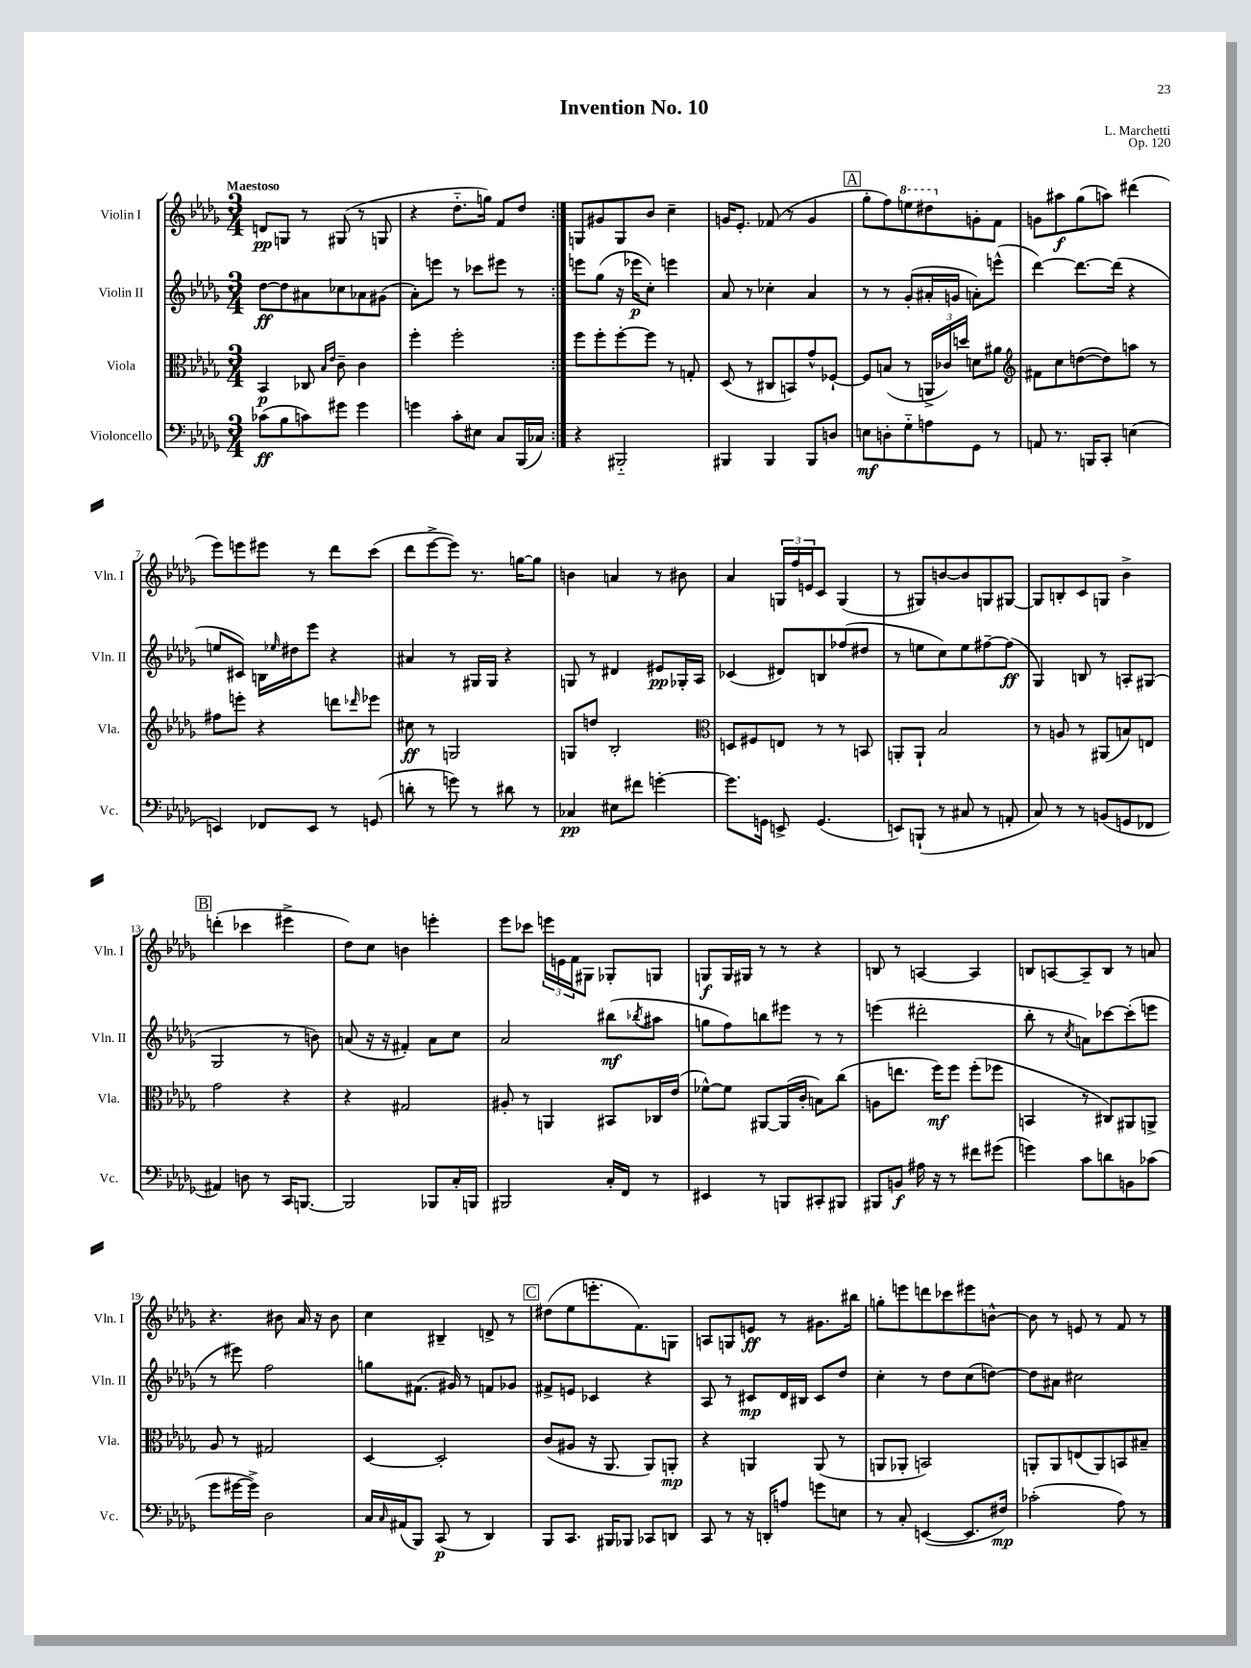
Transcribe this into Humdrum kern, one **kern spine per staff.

**kern	**kern	**kern	**kern
*staff4	*staff3	*staff2	*staff1
*clefF4	*clefC3	*clefG2	*clefG2
*k[b-e-a-d-g-]	*k[b-e-a-d-g-]	*k[b-e-a-d-g-]	*k[b-e-a-d-g-]
*M3/4	*M3/4	*M3/4	*M3/4
(8c-	4BB-	[8dd-	8d
8B-	.	8dd-]	8G
8c)	8C-	8a#	8r
.	16qqB-	.	.
.	16qqe-	.	.
8g#	8c~	8cc-	(8G#
4g#	4c	8a-	8r
.	.	(8g#	8G
=	=	=	=
4g	4ff'	8a-')	4r
.	.	8eee	.
8c'	2ff'	8r	8.dd-'~
8E#	.	8ccc-	.
.	.	.	16gg)
8C	.	8eee#	8f
(16BBB-	.	8r	8dd-
16C-)	.	.	.
=:|!	=:|!	=:|!	=:|!
4r	8ff	8eee	8G
.	8ff'	(8gg-	8g#
2BBB#'~	[8ff'	16r	8G
.	.	16eee-	.
.	8ff]	8cc')	8b-
.	8r	4eee	4cc~
.	8G'	.	.
=	=	=	=
4BBB#	(8D-	8a-	16g
.	.	.	8.e-'
.	8r	8r	.
4BBB#	8C#	4cc-'	(8f-
.	8BB)	.	8r
8BBB#	8g-^^	4a-	4g
8D	[8F-`	.	.
=	=	=	=
8E	8F-]	8r	8gg-'
8D'	(8B	8r	8ff)
8G-'~	8r	(8g-'	8eee
8A	24AA^	16a#'	8ddd#
.	24c-)	.	.
.	.	16g	.
.	24dd	.	.
8GG-	8d	8a')	8g'
8r	8a#	(8eee^^	8f
=	=	=	=
*	*clefG2	*	*
8AA	8f#	[4ddd-)	8g
8.r	8cc	.	8aa#
.	([8dd	8.ddd-_	(8gg-
16BBB	.	.	.
8CC'	8dd])	.	8aa)
.	.	(16ddd-]	.
(4E	8aa	4r	(4ddd#
.	8r	.	.
=	=	=	=
4EE)	8ff#	8ee	8eee-)
.	8eee'	8c#)	8eee
8FF-	4r	16B	8eee#
.	.	16qqee-	.
.	.	16dd#	.
8EE	.	8eee-	8r
8r	8ddd	4r	8ddd-
.	16qqddd-	.	.
(8GG	8eee-	.	(8ccc
=	=	=	=
8d'	8cc#	4a#	8ddd-
8r	8r	.	[8eee-^
8g)	2G	8r	8eee-])
8r	.	16G#	8.r
.	.	16G#	.
8d#	.	4r	.
.	.	.	[16gg
8r	.	.	8gg]
=	=	=	=
4C-	8G	8G	4b
.	8dd	8r	.
8E#	2B-'	4d#	4a
8f#	.	.	.
[4g'	.	8e#	8r
.	.	16G-'	8b#
.	.	16A-	.
=	=	=	=
*	*clefC3	*	*
8.g]	8D	(4c-	4a-
.	8F#	.	.
16GG	.	.	.
8EE^	8E	8d#)	24G
.	.	.	24ff
.	.	.	24e
(4.GG	8r	8B	8c
.	8r	(8ff-	(4G
.	8BB	8dd#	.
=	=	=	=
8EE)	8AA'	8r	8r
(8BBB`	8AA`	8ee	8G#)
8r	2B-	8cc)	[8b
8C#	.	8ee	8b]
8r	.	[8ff#~	8G
8AA'	.	(8ff#]	[8G#
=	=	=	=
8C)	8r	4G-)	8G#]
8r	8A	.	8B'
8r	8r	8B	8c
(8BB	(8AA#	8r	8G
8GG	8B)	8A'	4b-^
8FF-	8E	(8G#	.
=	=	=	=
4AA#)	2g-	2G-	(4ddd'
8D	.	.	4ccc-
8r	.	.	.
16CC	4r	8r	4eee#^
[8.BBB	.	.	.
.	.	8b)	.
=	=	=	=
2BBB]	4r	(8a	8dd-)
.	.	16r	8cc
.	.	16r	.
.	2G#	4f#')	4b
8BBB-	.	8a	4eee'
16C'	.	8cc	.
16BBB	.	.	.
=	=	=	=
2BBB#	8A#'	2a-	8eee-
.	8r	.	8ccc-
.	4AA	.	24eee
.	.	.	24e
.	.	.	24f
.	.	.	8G#
16C'	8BB#	(8bb#	8G-'
16FF	.	.	.
.	.	8qbb-	.
8r	16C-	8aa#	8G
.	(16e-	.	.
=	=	=	=
4EE#	[8f-^^)	8gg	8G
.	8f-]	8ff)	16G
.	.	.	16G#
8r	[8AA#	8bb	8r
8BBB	(16AA#]	8eee#	8r
.	16c'	.	.
8CC#'	8B)	8r	4r
8BBB#	(8cc	8r	.
=	=	=	=
8BBB#	8A	(4eee	8B
8BB	8.ee	.	8r
16A#	.	2ddd#'	[4A
16r	16ff)	.	.
8r	8ff	.	.
8f#	(8ff'	.	4A]
(8g#	8ff-	.	.
=	=	=	=
4g)	4BB	8bb-'	8B
.	.	8r	[8A
.	.	8qcc	.
8c	8r	8a)	8A~]
8d	8C#)	[8ccc-	8B
8BB	8AA#	(8ccc-']	8r
(8c-	8AA^	8eee	8a
=	=	=	=
8g-	8A-	8r	4.r
[16g#	8r	8eee#)	.
16g#^])	.	.	.
2D-	2G#	2ff	.
.	.	.	8b#
.	.	.	16a-
.	.	.	16r
.	.	.	8b#
=	=	=	=
16C	[4D-	8gg	4cc
16qqC	.	.	.
(16AA#	.	.	.
8BBB-)	.	(8.f#	.
(8CC	2D-']	.	4B#~
.	.	16g#)	.
8r	.	8r	.
4DD-)	.	8f	8d^
.	.	8g-	8r
=	=	=	=
8BBB-	(8c	8f#^	(8dd#
8.CC	8A#	8e	8ee-
.	16r	4c-	8.eee'
16BBB#	8.AA-	.	.
8BBB-	.	.	.
.	.	.	8.f)
8CC-	8AA-)	4r	.
8DD	8AA'	.	8G
=	=	=	=
8CC	4r	8A-	8A
8r	.	8r	8G
16r	4AA	8c#	8e
16DD'	.	.	.
8A	.	16d-	8r
.	.	16B#	.
8g	(8AA	8c#	8.g#
8E	8r	8dd-	.
.	.	.	16bb#
=	=	=	=
8r	8AA	4cc'	8gg'
8C'	8AA-'	.	8eee
([4EE	2BB)	8r	8ddd
.	.	8dd-	8ccc-
8.EE]	.	(8cc	8eee#
.	.	[8dd)	[8b^^
16F#)	.	.	.
=	=	=	=
(2c-'	8AA'	8dd]	8b]
.	8AA	8a#	8r
.	(8E	2cc#	8e
.	8AA)	.	8r
8A-)	8BB	.	8f
8r	8B#~	.	8r
==	==	==	==
*-	*-	*-	*-
